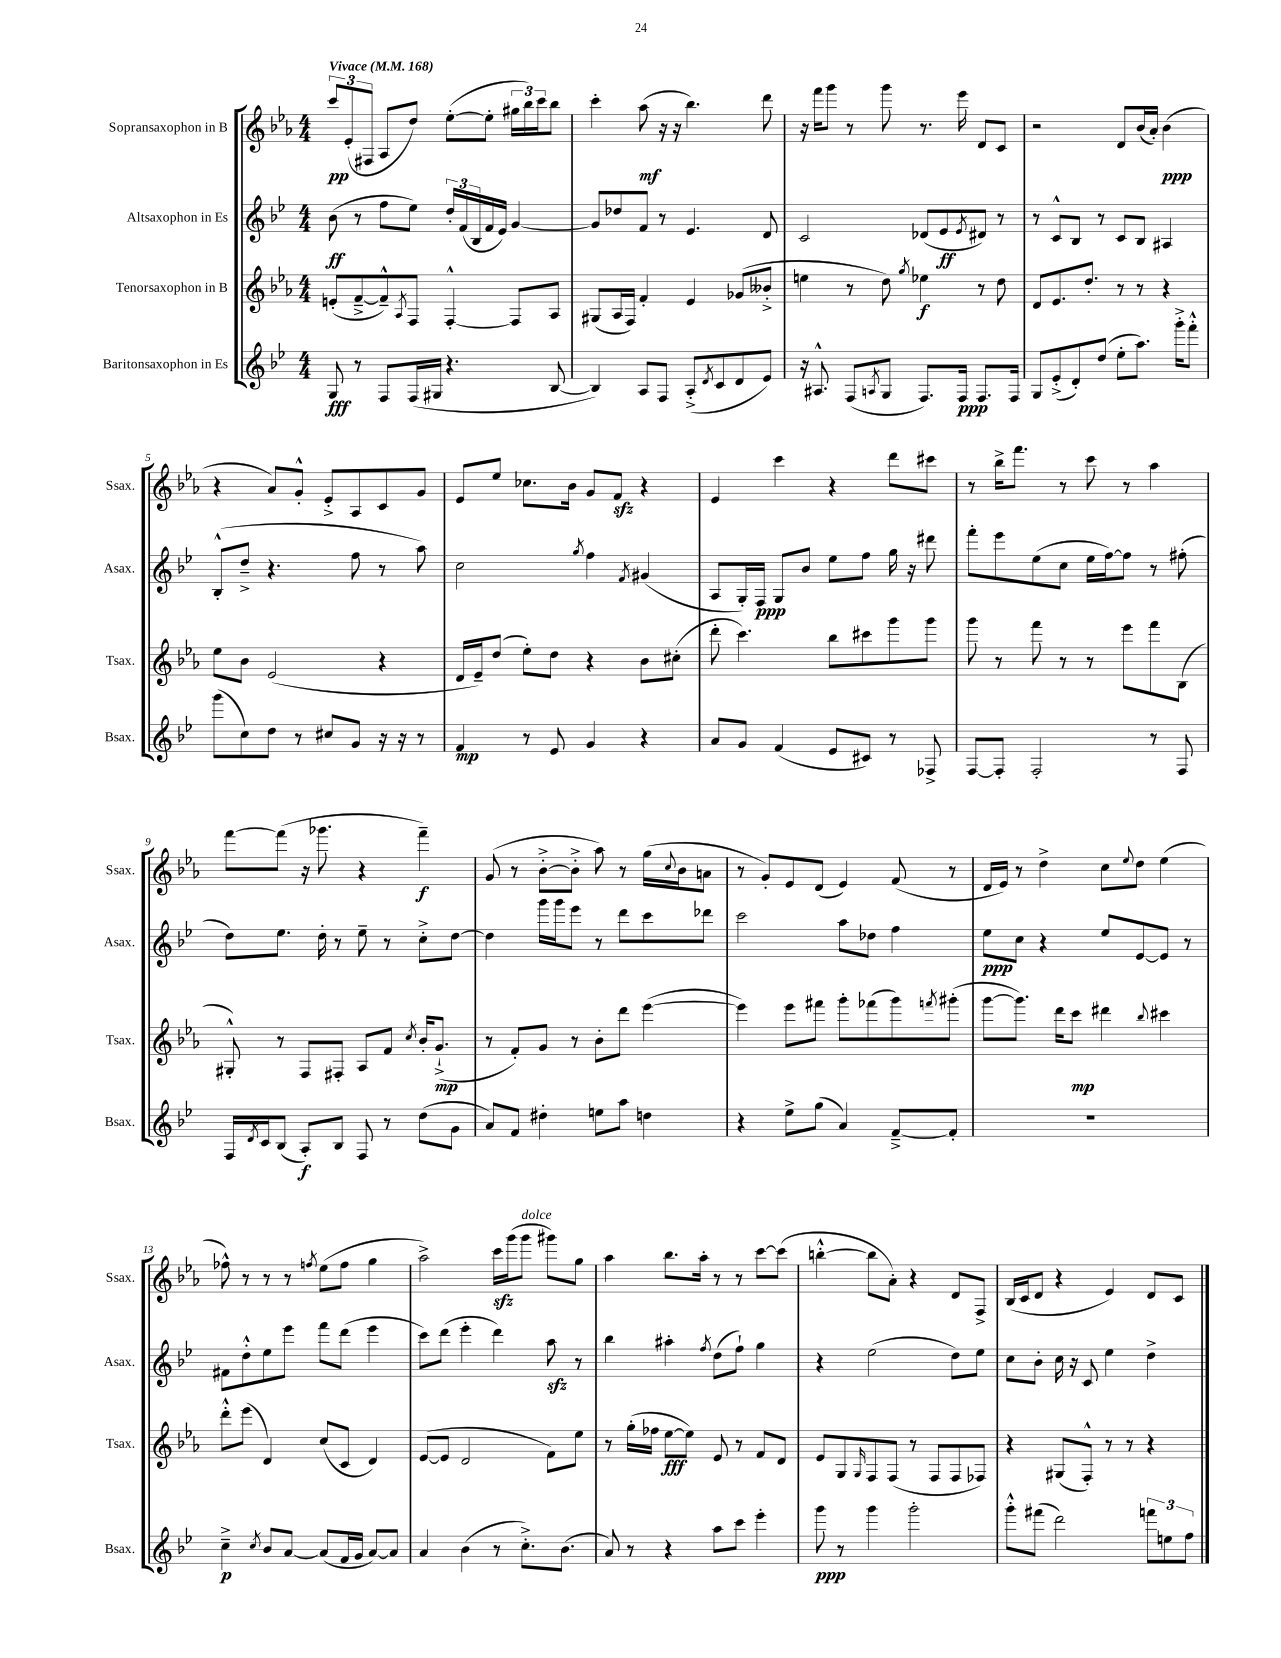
<<
\new StaffGroup <<
\new Staff = "s0" \with { instrumentName = "Sopransaxophon in B" shortInstrumentName = "Ssax." } {
    \clef treble \key ees \major \numericTimeSignature \time 4/4 \tempo "Vivace" 4 = 168
    \tuplet 3/2 { c'''8\pp ees'8-.( fis8 } aes8 d''8) ees''8~-.( ees''8-. \tuplet 3/2 { gis''16 bes''16) c'''16 } bes''8 |
    c'''4-. aes''8\mf( r16 r16 bes''4.) d'''8 |
    r16 f'''16 g'''8 r8 g'''8 r8. ees'''16 d'8 c'8 |
    r2 d'8 bes'16( aes'16-.) bes'4\ppp( |
    r4 aes'8) g'8-.-^ ees'8-.-> aes8 c'8 g'8 |
    ees'8 ees''8 ces''8. bes'16 g'8 f'8\sfz r4 |
    ees'4 c'''4 r4 d'''8 cis'''8 |
    r8 bes''16-> f'''8. r8 c'''8 r8 aes''4 |
    f'''8~ f'''8( r16 ges'''8. r4 f'''4--\f) |
    g'8( r8 bes'8~-.-> bes'8-.-> aes''8) r8 g''16( \appoggiatura { c''8 } bes'16 a'8 |
    r8 g'8-.) ees'8 d'8( ees'4) f'8( r8 |
    d'16 ees'16) r8 d''4-> c''8 \appoggiatura { ees''8 } d''8 ees''4( |
    fes''8-^) r8 r8 r8 \acciaccatura { f''8 } ees''8( f''8 g''4 |
    aes''2->) c'''16\sfz g'''16( g'''8^\markup { \italic "dolce" } gis'''8) g''8 |
    aes''4 bes''8. aes''16-. r8 r8 c'''8~ c'''8( |
    b''4~-.-^ b''8 aes'8-.) r4 d'8 f8-> |
    bes16( c'16 d'8 r4 ees'4) d'8 c'8 \bar "|." |
}
\new Staff = "s1" \with { instrumentName = "Altsaxophon in Es" shortInstrumentName = "Asax." } {
    \clef treble \key bes \major \numericTimeSignature \time 4/4
    bes'8\ff( r8 f''8 ees''8) \tuplet 3/2 { d''16-. f'16( bes16 } f'16 ees'16) g'4~ |
    g'8 des''8 f'8 r8 ees'4. d'8 |
    c'2 des'8( ees'8\ff \acciaccatura { ees'8 } dis'8) r8 |
    r8 c'8-^ bes8 r8 c'8 bes8 ais4 |
    bes8-.-^( d''8---> r4. f''8 r8 a''8) |
    c''2 \acciaccatura { g''8 } f''4 \acciaccatura { f'8 } gis'4( |
    a8 g16-.) f16\ppp g8 bes'8 ees''8 f''8 g''16 r16 dis'''8 |
    f'''8-. ees'''8 ees''8( c''8 ees''16 f''16~) f''8 r8 fis''8-.( |
    d''8) ees''8. d''16-. r8 ees''8-- r8 c''8-.-> d''8~ |
    d''4 g'''16 g'''16 ees'''8 r8 d'''8 c'''8 des'''8 |
    c'''2 a''8 des''8 f''4 |
    ees''8\ppp c''8 r4 ees''8 ees'8~ ees'8 r8 |
    fis'8 d''8-.-^ ees''8 ees'''8 f'''8 d'''8( ees'''4 |
    c'''8) d'''8( ees'''4-. d'''4) a''8\sfz r8 |
    bes''4 ais''4-. \acciaccatura { f''8 } d''8( f''8-!) g''4 |
    r4 ees''2( d''8) ees''8 |
    c''8 bes'8-. c''16 r16 c'8 ees''4 d''4-> \bar "|." |
}
\new Staff = "s2" \with { instrumentName = "Tenorsaxophon in B" shortInstrumentName = "Tsax." } {
    \clef treble \key ees \major \numericTimeSignature \time 4/4
    e'8-.( f'8~---> f'8---^) \acciaccatura { aes8 } f8 f4~-.-^ f8 aes8 |
    gis8( aes16 f16) f'4-. ees'4 ges'8( beses'8-.-> |
    e''4 r8 d''8) \acciaccatura { g''8 } ees''4\f r8 d''8 |
    d'8 ees'8. d''8.-. r8 r8 r4 |
    ees''8 bes'8 ees'2( r4 |
    d'16 ees'16--) d''8( ees''8-.) d''8 r4 bes'8 cis''8-.( |
    d'''8-. c'''4.) bes''8 cis'''8 g'''8 g'''8 |
    g'''8 r8 f'''8 r8 r8 ees'''8 f'''8 bes8( |
    gis8-.-^) r8 f8 fis8-. aes8 f'8 \acciaccatura { c''8 } bes'16-. g'8.-!->\mp( |
    r8 f'8-.) g'8 r8 bes'8-. d'''8 ees'''4~( |
    ees'''4) ees'''8 fis'''8 g'''8-. fes'''8( g'''8) \acciaccatura { f'''8 } gis'''8-.( |
    g'''8~ g'''8.) d'''16 c'''8\mp dis'''4 \appoggiatura { bes''8 } cis'''4 |
    d'''8-.-^ ees'''8( d'4) c''8( c'8 d'4) |
    ees'8~( ees'8 d'2 f'8) ees''8 |
    r8 g''16-.( fes''16 ees''8~\fff ees''8) ees'8 r8 f'8 d'8 |
    ees'8 g8 \grace { g16 } f8 f8( r8 f8 f8 fes8) |
    r4 gis8( f8-.-^) r8 r8 r4 \bar "|." |
}
\new Staff = "s3" \with { instrumentName = "Baritonsaxophon in Es" shortInstrumentName = "Bsax." } {
    \clef treble \key bes \major \numericTimeSignature \time 4/4
    g8\fff r8 f8 f16( gis16 r4. bes8~ |
    bes4) a8 f8 a8-.->( \acciaccatura { d'8 } c'8 d'8 ees'8) |
    r16 ais8.-^ f8( \acciaccatura { a8 } g8 f8.) f16\ppp f8. f16 |
    g8 ees'8-.->( d'8-.) d''8( ees''8-. a''8.) g'''16-.-> f'''8-.-^ |
    g'''8( c''8) d''8 r8 cis''8 g'8 r16 r16 r8 |
    f'4\mp r8 ees'8 g'4 r4 |
    a'8 g'8 f'4( ees'8 cis'8) r8 fes8-> |
    f8~ f8-. f2-. r8 f8 |
    f16 \acciaccatura { d'8 } c'16 bes8( a8-.\f) bes8 f8 r8 d''8( g'8 |
    a'8) f'8 dis''4-. e''8 a''8 d''4 |
    r4 ees''8-> g''8( a'4) f'8~---> f'8-. |
    R1 |
    c''4--->\p \acciaccatura { c''8 } bes'8 a'8~ a'8( f'16 g'16 a'8~) a'8 |
    a'4 bes'4( r8 c''8.-.->) bes'8.( |
    a'8) r8 r4 a''8 c'''8 ees'''4-. |
    g'''8\ppp r8 g'''4 g'''2-. |
    g'''8-.-^ fis'''8( d'''2) \tuplet 3/2 { f'''8 e''8 f''8 } \bar "|." |
}
>>
>>
